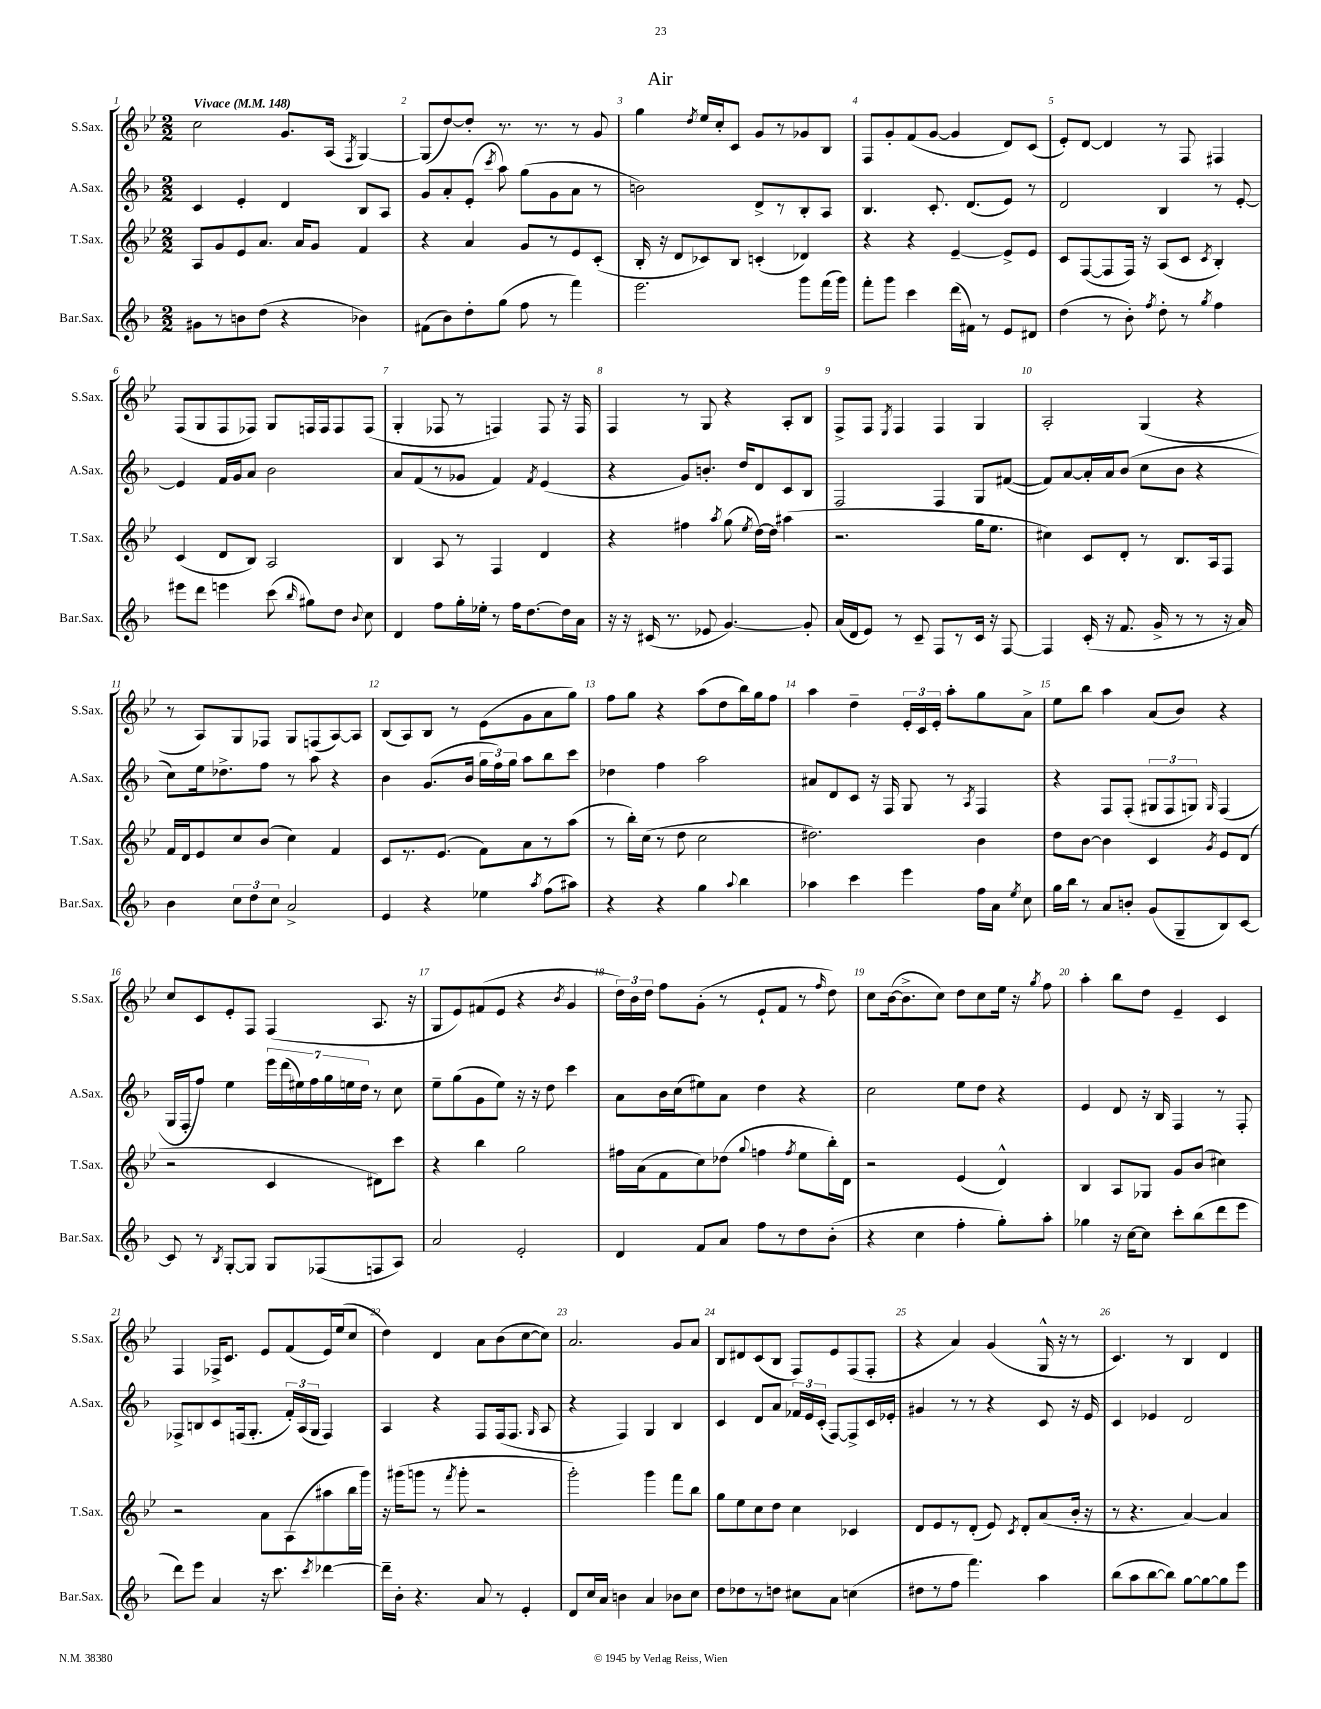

**kern	**kern	**kern	**kern
*part4	*part3	*part2	*part1
*staff4	*staff3	*staff2	*staff1
*I"Bar.Sax.	*I"T.Sax.	*I"A.Sax.	*I"S.Sax.
*I'Bar.Sax.	*I'T.Sax.	*I'A.Sax.	*I'S.Sax.
*clefG2	*clefG2	*clefG2	*clefG2
*k[b-]	*k[b-e-]	*k[b-]	*k[b-e-]
*M2/2	*M2/2	*M2/2	*M2/2
*MM148	*MM148	*MM148	*MM148
=1	=1	=1	=1
!	!	!	!LO:TX:a:B:t=Vivace
8g#X\L	8A/L	4c/	2cc\
8r	8g/	.	.
8bn\	8e-/	4e'/	.
(8dd\J	8.a/J	.	.
4r	.	4d/	8.g/L
.	16a/KL	.	.
.	8g/J	.	.
.	.	.	(16A/Jk
.	.	.	8qF/
4b-X\)	4f/	8B-/L	[4G/)
.	.	8A/J	.
=2	=2	=2	=2
(8f#X\L	4r	8g/L	(8G/L]
8b-\)	.	8a'/	[8dd/)
8dd'\	4a/	(8e'/J	8dd'/J]
.	.	8qccc/	.
(8gg\J	.	8aa\)	8.r
8ff\	8g/L	(8gg\L	.
.	.	.	8.r
8r	8r	8g\	.
4fff\)	8e-/	8a\J	8r
.	(8c'/J	8r	8g/
=3	=3	=3	=3
2.eee\	16B-'/	2bn\)	4gg\
.	16r	.	.
.	8d/L	.	.
.	.	.	8qdd/
.	8c-X/)	.	16ee-/LL
.	.	.	16cc'/J
.	8B-/J	.	8c/J
.	(4cn'/	8d^/L	8g/L
.	.	8r	8r
8ggg\L	4d-X/)	8B-'/	8g-X/
(16fff\L	.	8A/J	8B-/J
16ggg\JJ)	.	.	.
=4	=4	=4	=4
8fff'\L	4r	4.B-/	8F/L
8ggg\J	.	.	8g'/
4ccc\	4r	.	(8f/
.	.	8.c'/	[8g/J
(16ddd\LL	[4e-~/	.	4g/]
16f#X\JJ)	.	(8.d/L	.
8r	.	.	.
8e/L	8e-^/L]	8e/J)	8d/L)
8d#X/J	8e-/J	8r	(8c/J
=5	=5	=5	=5
(4dd\	8c/L	2d/	8e-'/L)
.	([8F/	.	[8d/J
8r	8F/]	.	4d/]
8b-'\)	16F/Jk)	.	.
.	16r	.	.
8qff/	.	.	.
8dd'\	(8A/L	4B-/	8r
8r	8c/J	.	8F/
8qgg/	8qc/	.	.
4ff\	4B-'/)	8r	4F#X/
.	.	[8e'/	.
!!LO:LB:g=z
=6	=6	=6	=6
8eee#X\L	(4c/	4e/]	(8F/L
8ddd\J	.	.	8G/
4eeen\	8d/L	16f/LL	8F/
.	.	16g/J	.
.	8B-/J)	8a/J	8F-X/J)
(8ccc\	2A/	2b-\	8G/L
16qqbb-/	.	.	.
8gg#X\L)	.	.	16Fn/L
.	.	.	16F/J
8dd\J	.	.	8F/
8qqb-/	.	.	.
8cc\	.	.	(8F/J
=7	=7	=7	=7
4d/	4B-/	8a/L	4G'/
.	.	(8f/	.
8ff\L	8A/	8r	8F-X/
16gg'\L	8r	8g-X/J	8r
16ee-X'\JJ	.	.	.
8r	4F/	4f/)	4Fn/)
16ff\KL	.	.	.
[8.dd\	.	.	.
.	.	8qf/	.
.	4d/	(4e/	8F/
16dd\L]	.	.	16r
16a\JJ	.	.	16F/
=8	=8	=8	=8
16r	4r	4r	4F/
16r	.	.	.
(16c#X/	.	.	.
8.r	.	.	.
.	4ff#X\	8g/L)	8r
8e-X/	.	8.bn'/J	8G/
.	8qaa/	.	.
[4.g/)	(8gg\	.	4r
.	.	16dd/KL	.
.	8qee-/	.	.
.	[16dd\LL)	8d/	.
.	16dd\JJ]	.	.
.	(4aa#X\	8c/	8A'/L
8g'/]	.	8B-/J	8B-/J
=9	=9	=9	=9
(16a/LL	2.r	2F/	8F^/L
16d/J	.	.	.
8e/J)	.	.	8F/J
.	.	.	8qE-/
8r	.	.	4F/
8c~/	.	.	.
8F/L	.	4F/	4F/
8r	.	.	.
16c/Jk	16gg\KL	8G/L	4G/
16r	8.ee-\J	.	.
[8F/	.	([8f#X/J	.
=10	=10	=10	=10
4F/]	4cc#X\)	8f#/L])	2A'/
.	.	[8a/	.
(16c'/	8c/L	16a'/L]	.
16r	.	16a/J	.
8.f/	8d'/J	(8b-/J	.
.	8r	8cc\L	(4G/
16g^/	.	.	.
8r	8.B-/L	8b-\J	.
8r	.	4r	4r
.	16A/k	.	.
16r	8F/J	.	.
16a/)	.	.	.
!!LO:LB:g=z
=11	=11	=11	=11
4b-\	16f/LL	8cc\L)	8r
.	16d/J	.	.
.	8e-/	16ee\k	8A/L)
.	.	8.dd-X^\	.
12cc\L	8cc/	.	8G/
12dd\	.	.	.
.	(8b-/J	8ff\J	8F-X/J
12cc\J	.	.	.
2a^/	4cc\)	8r	8G/L
.	.	8aa\	(8Fn/
.	4f/	4r	[8A/)
.	.	.	8A/J]
=12	=12	=12	=12
4e/	8c/L	4b-\	(8B-/L
.	8.r	.	8A/)
4r	.	(8.g/L	8B-/J
.	(8.e-/J	.	.
.	.	.	8r
.	.	16b-/Jk	.
4ee-X\	8f\L)	24gg\LL	(8e-\L
.	.	24ff\)	.
.	.	24gg\JJ	.
.	8a\	8aa\L	8g\
8qaa/	.	.	.
(8ff\L	8r	8bb-\	8a\
8aa#X\J)	(8aa\J	8ccc\J	8gg\J)
=13	=13	=13	=13
4r	8r	4dd-X\	8ff\L
.	16bb-'\LL)	.	8gg\J
.	(16cc\JJ	.	.
4r	8r	4ff\	4r
.	8dd\	.	.
4gg\	2cc\	2aa\	(8aa\L
.	.	.	8dd\
8qqaa/	.	.	.
4bb-\	.	.	16bb-\L)
.	.	.	16gg\J
.	.	.	8ff\J
=14	=14	=14	=14
4aa-X\	2.dd#X\)	8a#X/L	4aa\
.	.	8d/	.
4ccc\	.	8c/J	4dd~\
.	.	16r	.
.	.	16F/	.
4eee\	.	8G/	24e-'/LL
.	.	.	24c/
.	.	.	24e-'/JJ
.	.	8r	8aa'\L
.	.	8qA/	.
16ff\LL	4b-\	4F/	8gg\
16a\JJ	.	.	.
8qee/	.	.	.
8cc\	.	.	8a^\J
=15	=15	=15	=15
16gg\LL	8dd\L	4r	8ee-\L
16bb-\JJ	.	.	.
8r	[8b-\J	.	8bb-\J
8a/L	4b-\]	8F/L	4aa\
8bn'/J	.	(8F'/J	.
(8g/L	4c/	12G#X/L	(8a/L
.	.	12F/	.
8G~/	.	.	8b-/J)
.	.	12Gn/J)	.
.	8qg/	16qqG/	.
8B-/)	8e-/L	(4F/	4r
[8c/J	(8d/J	.	.
!!LO:LB:g=z
=16	=16	=16	=16
8c/]	2r	16G/LL	8cc/L
.	.	16F'/J	.
8r	.	8ff/J)	8c/
8qB-/	.	.	.
[8G'/L	.	4ee\	8e-'/
8G/J]	.	.	8F/J
8G/L	4c/	28eee\LL	(4F/
.	.	(28ddd\	.
.	.	28ee#X\)	.
.	.	28ff\	.
(8F-X/	.	.	.
.	.	28gg\	.
.	.	28een\	.
.	.	28dd\JJ	.
8Fn/	8d#X\L)	8r	8.A/
8A/J)	8ccc\J	8cc\	.
.	.	.	16r
=17	=17	=17	=17
2a/	4r	8ee~\L	8G/L
.	.	(8gg\	8e-/)
.	4bb-\	8g\	(8f#X/
.	.	8ee\J)	8e-/J
2e'/	2gg\	16r	4r
.	.	16r	.
.	.	8dd\	.
.	.	.	8qb-/
.	.	4ccc\	4g/
=18	=18	=18	=18
4d/	16ff#X\LL	8a\L	24dd\LL)
.	.	.	24b-\
.	(16a\J	.	.
.	.	.	24dd\JJ
.	8f\	16b-\L	8ff\L
.	.	(16cc\J	.
8f/L	8cc\)	8ee#X\)	(8g'\J
8a/J	(8dd-X\J	8a\J	8r
.	8qqgg/	.	.
8ff\L	4ffn\	4dd\	8e-`/L
8r	.	.	8f/J
.	8qff/	.	.
8dd\	8ee-\L	4r	8r
.	.	.	16qqff/
(8b-'\J	16bb-'\L)	.	8dd\)
.	16d\JJ	.	.
=19	=19	=19	=19
4r	2r	2cc\	8cc\L
.	.	.	([16b-\k
.	.	.	8.b-^\]
4cc\	.	.	.
.	.	.	8cc\J)
4ff'\	(4e-/	8ee\L	8dd\L
.	.	8dd\J	8cc\
8gg'\L)	4d^^/)	4r	16ee-\Jk
.	.	.	16r
.	.	.	8qgg/
8aa'\J	.	.	8ff\
=20	=20	=20	=20
4gg-X\	4B-/	4e/	4aa'\
16r	8A/L	8d/	8bb-\L
[16cc\KL	.	.	.
8cc\J]	8G-X/J	16r	8dd\J
.	.	16B-/	.
8ccc'\L	8g/L	4F/	4e-~/
(8bb-\	(8b-/J	.	.
8ddd\	4cc#X\)	8r	4c/
8eee\J	.	8F'/	.
!!LO:LB:g=z
=21	=21	=21	=21
8ddd\L)	2r	8F-X^/L	4F/
8eee\J	.	8Bn/	.
4a/	.	8c/	16F-X^/KL
.	.	.	8.c/J
.	.	(16Fn/k	.
.	.	8.G'/J	.
16r	8a\L	.	8e-/L
8.ccc\	.	.	.
.	(8A\	24f'/LL)	(8f/
.	.	(24A/	.
.	.	24G/JJ	.
8qccc/	.	.	.
[4ddd-X\	8aa#X\	4F/)	16e-/L)
.	.	.	(16ee-/J
.	16bb-\L	.	8cc/J
.	16ggg\JJ)	.	.
=22	=22	=22	=22
16ddd-~\LL]	16r	4A/	4dd\)
16b-'\JJ	(16ggg#X\KL	.	.
4.r	8gggn\J	.	.
.	8r	4r	4d/
.	8qfff/	.	.
.	8ggg'\	.	.
8a/	2r	8F/L	8a\L
8r	.	(16F/k	(8b-\
.	.	8.F/J	.
4e'/	.	.	[8cc\
.	.	16qqG/	.
.	.	8A/	8cc\J])
=23	=23	=23	=23
8d/L	2ggg'\)	4r	2.a/
16cc/L	.	.	.
16a/JJ	.	.	.
4bn\	.	4F/)	.
4a/	4ggg\	4G/	.
8b-X\L	8fff\L	4B-/	8g/L
8cc\J	8bb-\J	.	8a/J
=24	=24	=24	=24
8dd\L	8gg\L	4c/	8B-/L
8dd-X\	8ee-\	.	8d#X/
8r	8cc\	8d/L	(8c/
8ddn\J	8dd\J	8a/J	8B-/J
8cc#X\L	4cc\	24f-X/LL	8F/L)
.	.	24e/	.
.	.	(24c'/JJ	.
8a\J	.	[8F/L)	8e-/
(4ccn\	4c-X/	8F^/]	(8F/
.	.	16c/L	8F'/J
.	.	16e-X'/JJ	.
=25	=25	=25	=25
8dd#X\L	8d/L	4g#X/	4r
8r	8e-/	.	.
8ff\J	8r	8r	4a/)
4.fff\)	(8d'/J	8r	.
.	8e-/)	4r	(4g/
.	8qc/	.	.
.	8d'/L	.	.
4aa\	(8a/	8c/	16G^^/
.	.	.	16r
.	16b-'/Jk	16r	8r
.	16r	16e/	.
=26	=26	=26	=26
(8bb-\L	8r	4c/	4.c/)
8aa\	4.r	.	.
[8bb-\	.	4e-X/	.
8bb-\J])	.	.	8r
[8gg\L	[4a/)	2d/	4B-/
8gg\_	.	.	.
8gg\]	4a/]	.	4d/
8eee\J	.	.	.
==	==	==	==
*-	*-	*-	*-
